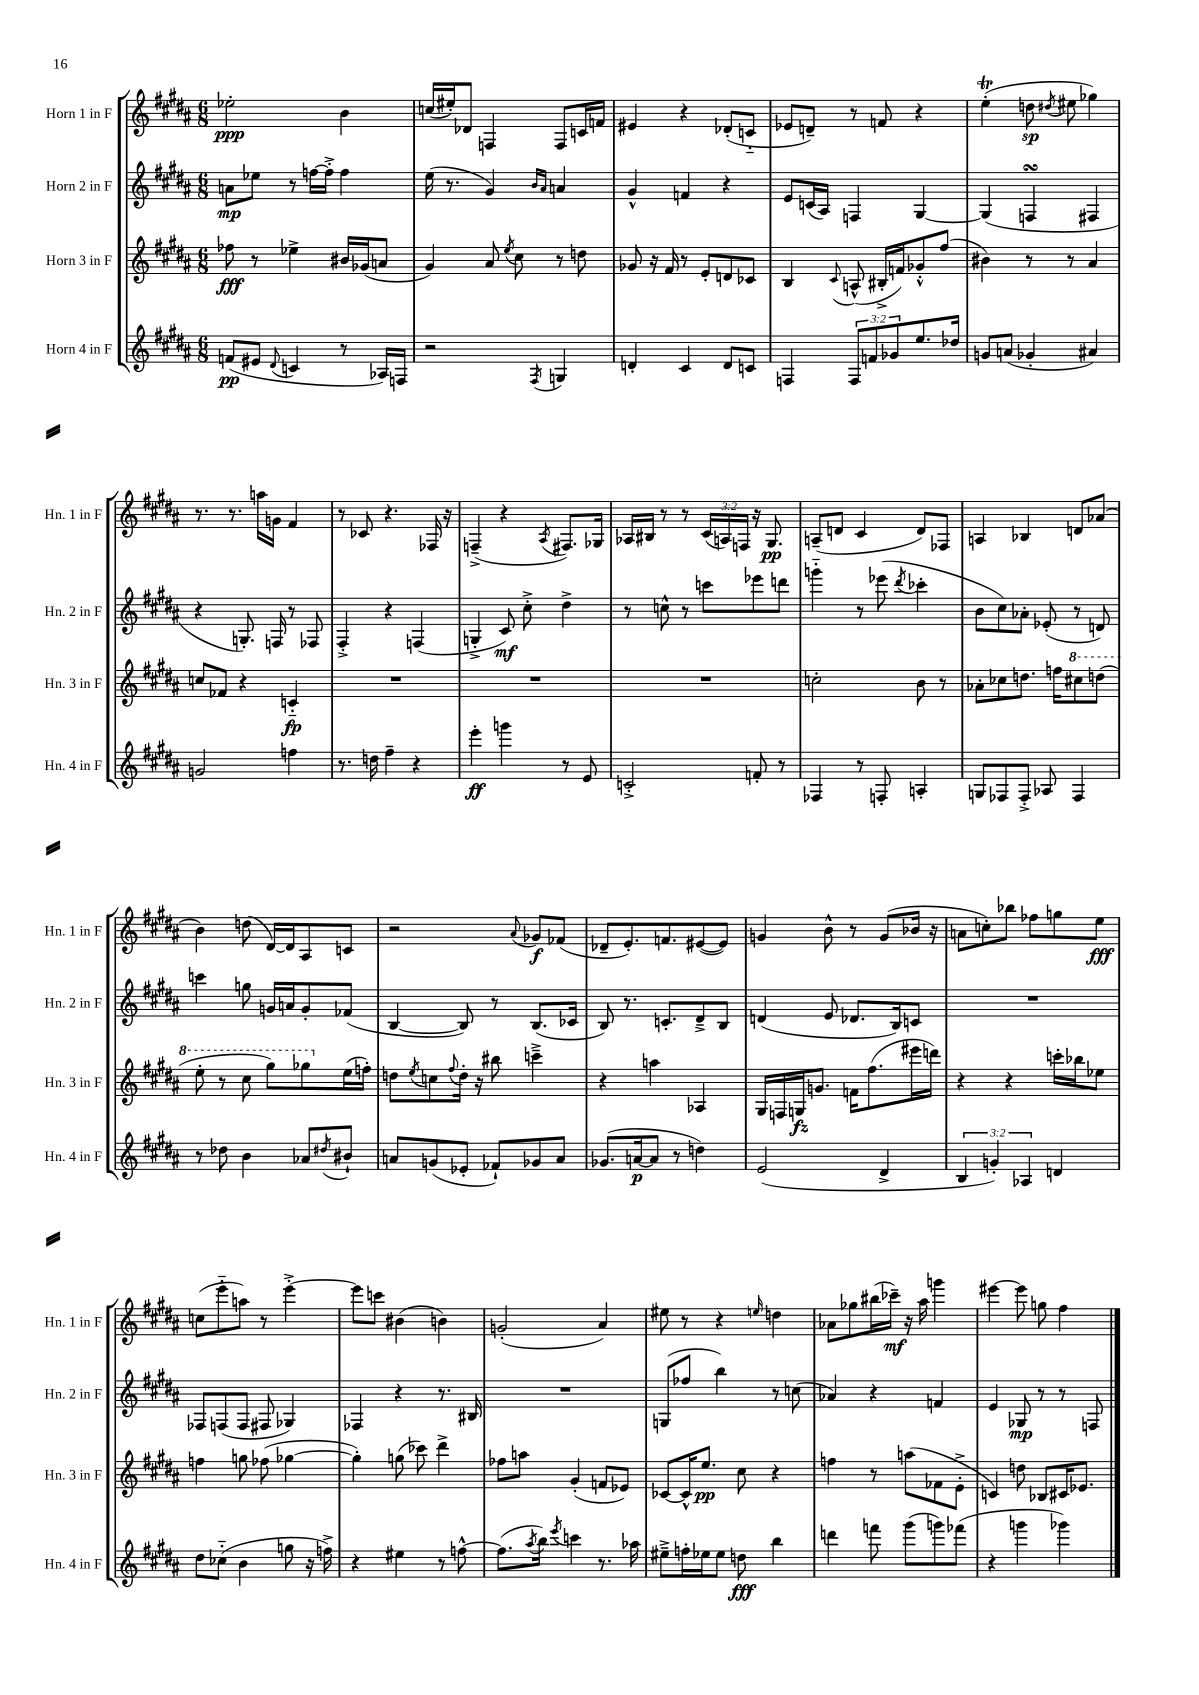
<<
\new StaffGroup <<
\new Staff = "s0" \with { instrumentName = "Horn 1 in F" shortInstrumentName = "Hn. 1 in F" } {
    \clef treble \key b \major \numericTimeSignature \time 6/8 \override Staff.TupletNumber.text = #tuplet-number::calc-fraction-text
    ees''2-.\ppp b'4 |
    c''16( eis''16-.) des'8 f4 f8 c'16 f'16 |
    eis'4 r4 des'8-.( c'8-_ |
    ees'8 d'8--) r8 f'8 r4 |
    e''4-.\trill( d''8\sp \acciaccatura { dis''8 } eis''8 ges''4) |
    r8. r8. a''16 g'16 fis'4 |
    r8 ces'8 r4. fes16 r16 |
    f4--->( r4 \acciaccatura { ais8 } fis8.) ges16 |
    aes16 bis16 r8 r8 \tuplet 3/2 { cis'16( a16) f16 } r16 gis8.\pp |
    a8--( d'8 cis'4 d'8) fes8 |
    a4 bes4 d'8 aes'8( |
    b'4) d''8( dis'16~) dis'16 ais8 c'8 |
    r2 \appoggiatura { ais'8 } ges'8\f fes'8( |
    des'8-- e'8.-.) f'8. eis'8~( eis'8) |
    g'4 b'8-^ r8 g'8( bes'16 r16 |
    a'8 c''8-.) bes''8 fes''8 g''8 e''8\fff |
    c''8( e'''8-_ a''8) r8 e'''4~-.-> |
    e'''8 c'''8 bis'4( b'4) |
    g'2-.( ais'4) |
    eis''8 r8 r4 \grace { e''16 } d''4 |
    aes'8 ges''8 bis''16( ces'''16--\mf) r16 ais''16 g'''4 |
    eis'''4~ eis'''8 g''8 fis''4 \bar "|." |
}
\new Staff = "s1" \with { instrumentName = "Horn 2 in F" shortInstrumentName = "Hn. 2 in F" } {
    \clef treble \key b \major \numericTimeSignature \time 6/8
    a'8\mp ees''8 r8 f''16~ f''16-.-> f''4 |
    e''16( r8. gis'4) \grace { b'16 ais'16 } a'4 |
    gis'4-^ f'4 r4 |
    e'8 c'16( ais16) f4 gis4~ |
    gis4( f4\turn fis4 |
    r4 g8.-.) f16 r8 fes8 |
    fis4-.-> r4 f4( |
    g4-.-> cis'8\mf) cis''8-.-> dis''4-> |
    r8 c''8-^ r8 c'''8 ees'''8 d'''8 |
    g'''4-_ r8 ees'''8( \acciaccatura { dis'''8 } ces'''4-. |
    b'8 cis''8) aes'8-. ees'8-.( r8 d'8) |
    c'''4 g''8 g'16 a'16 g'8-. fes'8( |
    b4~ b8) r8 b8.( ces'16 |
    b8) r8. c'8.-. dis'8---> b8 |
    d'4( e'8 des'8. b16) c'8 |
    R2. |
    fes8 f8( f8 fis8 ges4) |
    fes4 r4 r8. bis16 |
    R2. |
    g8( fes''8 b''4) r8 c''8( |
    aes'4) r4 f'4 |
    e'4 ges8\mp r8 r8 f8 \bar "|." |
}
\new Staff = "s2" \with { instrumentName = "Horn 3 in F" shortInstrumentName = "Hn. 3 in F" } {
    \clef treble \key b \major \numericTimeSignature \time 6/8
    fes''8\fff r8 ees''4-> bis'16 ges'16( a'8 |
    gis'4) ais'8 \acciaccatura { e''8 } cis''8 r8 d''8 |
    ges'8 r16 fis'16 r8 e'8-. d'8 ces'8 |
    b4 \appoggiatura { cis'8 } a8-^( bis16-.-> f'16) ges'8-.-^ fis''8( |
    bis'4) r8 r8 ais'4 |
    c''8 fes'8 r4 c'4-_\fp |
    R2. |
    R2. |
    R2. |
    c''2-. b'8 r8 |
    aes'8-. ces''8 d''8. f''16 \ottava #1 cis'''!8 d'''8( |
    e'''8-. r8 cis'''8 gis'''8) ges'''8 \ottava #0 e''16( f''16-.) |
    d''8 \acciaccatura { e''8 } c''8 \appoggiatura { fis''8 } d''16-. r16 bis''8 c'''4---> |
    r4 a''4 aes4 |
    gis16 f16 g16\fz g'8. f'16 fis''8.( eis'''16 d'''16) |
    r4 r4 c'''16-. bes''16 ees''8 |
    f''4 g''8 fes''8( ges''4~ |
    ges''4-.) g''8( ces'''8) dis'''4-> |
    fes''8 a''8 gis'4-.( f'8 ees'8) |
    ces'8~ ces'16-^ e''8.\pp cis''8 r4 |
    f''4 r8 a''8( fes'8 e'8-.-> |
    c'4) d''8 bes8 cis'16 ees'8. \bar "|." |
}
\new Staff = "s3" \with { instrumentName = "Horn 4 in F" shortInstrumentName = "Hn. 4 in F" } {
    \clef treble \key b \major \numericTimeSignature \time 6/8 \override Staff.TupletNumber.text = #tuplet-number::calc-fraction-text
    f'8\pp( eis'8 \appoggiatura { dis'8 } c'4 r8 aes16) f16 |
    r2 \acciaccatura { fis8 } g4 |
    d'4-. cis'4 d'8 c'8 |
    f4 \tuplet 3/2 { f8 f'8 ges'8 } e''8. des''16 |
    g'8 a'8( ges'4-. ais'4) |
    g'2 f''4 |
    r8. d''16 fis''4-- r4 |
    e'''4-.\ff g'''4 r8 e'8 |
    c'2-.-> f'8-. r8 |
    fes4 r8 f8-. a4-. |
    g8 fes8 fes8-.-> aes8 fes4 |
    r8 des''8 b'4 aes'8 \acciaccatura { dis''8 } bis'8-! |
    a'8 g'8( ees'8-. fes'8-!) ges'8 a'8 |
    ges'8.( a'16~\p a'8 r8 d''4) |
    e'2( dis'4-> |
    \tuplet 3/2 { b4 g'4-.) aes4 } d'4 |
    dis''8 ces''8-_( b'4 g''8 r16 f''16->) |
    r4 eis''4 r8 f''8~-^ |
    f''8.( \acciaccatura { ais''8 } b''16) \acciaccatura { e'''8 } c'''4 r8. aes''16 |
    eis''8---> f''16-. ees''16 ees''8 d''8\fff b''4 |
    d'''4 f'''8 gis'''8( g'''8) fes'''8( |
    r4 g'''4 ges'''4) \bar "|." |
}
>>
>>
\layout { \context { \Score \remove "Bar_number_engraver" } }
